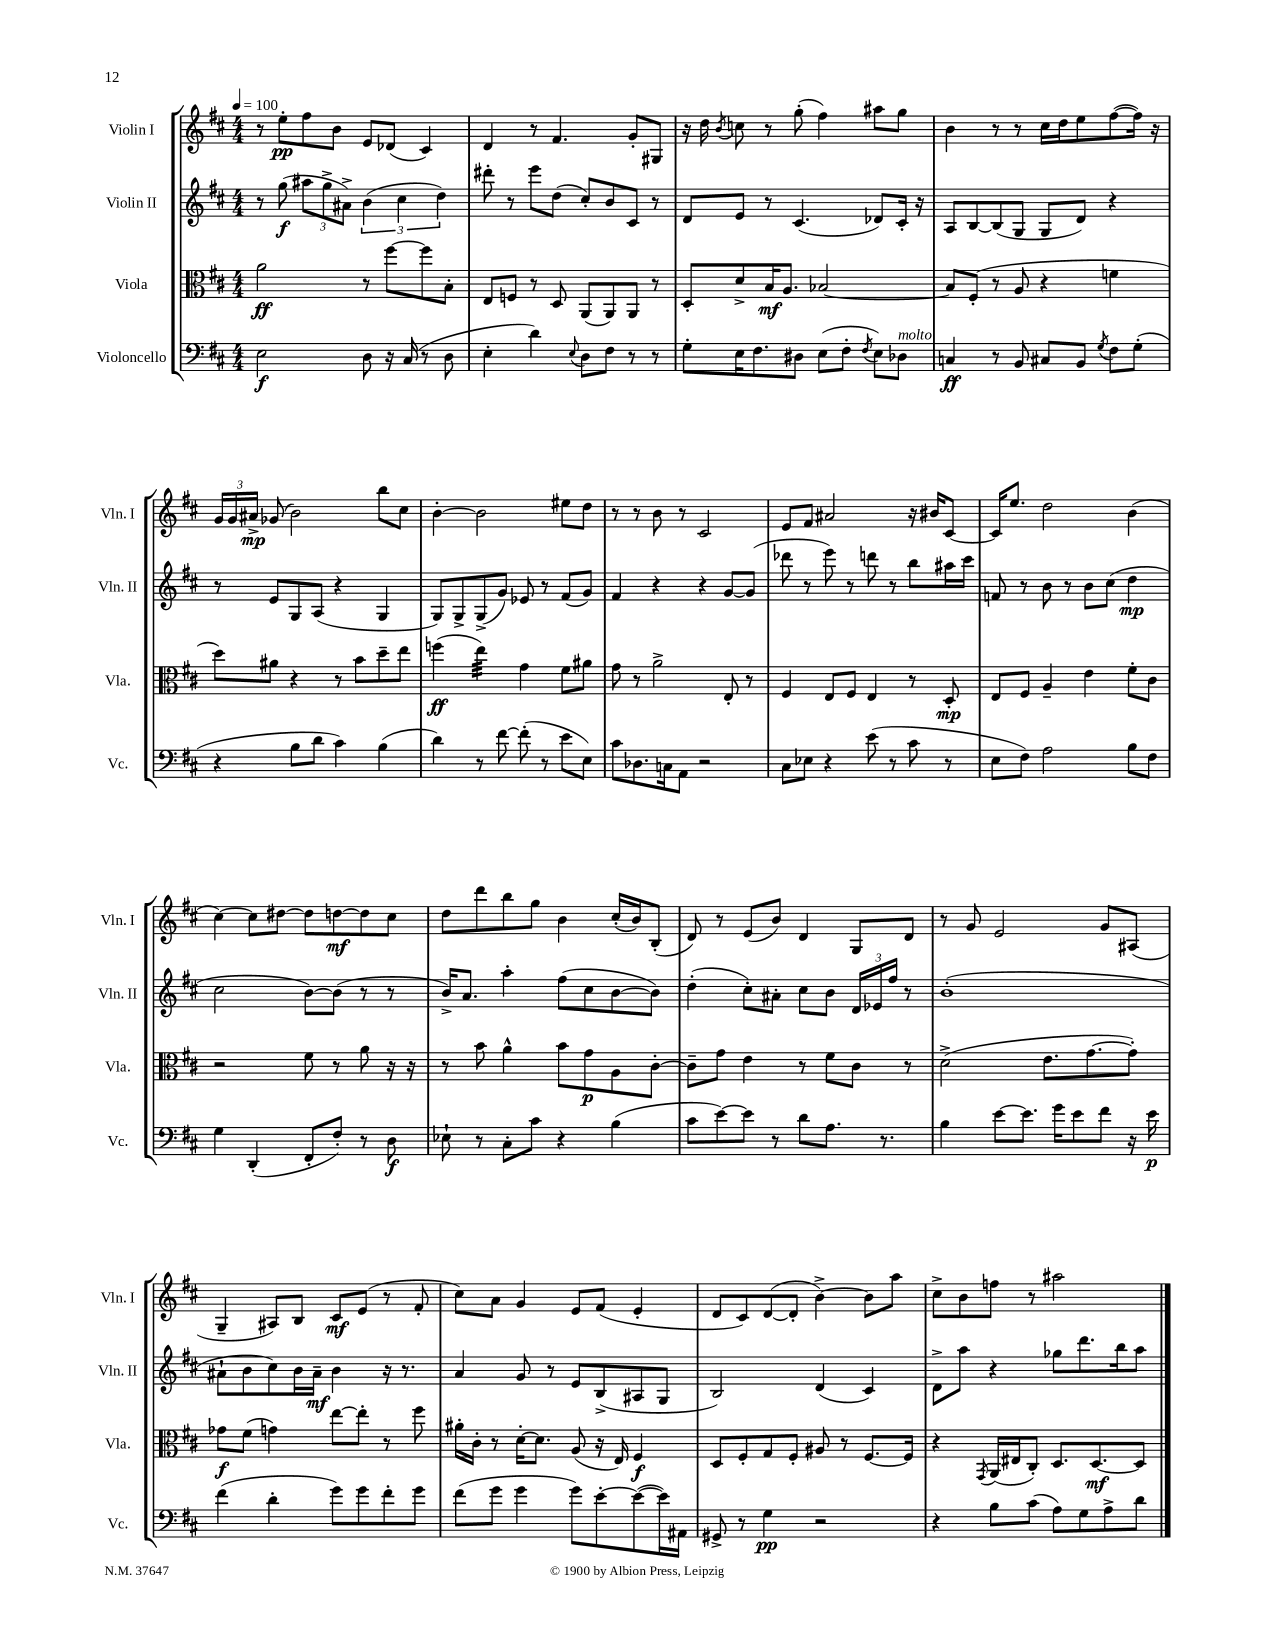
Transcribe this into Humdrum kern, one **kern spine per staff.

**kern	**kern	**kern	**kern
*staff4	*staff3	*staff2	*staff1
*clefF4	*clefC3	*clefG2	*clefG2
*k[f#c#]	*k[f#c#]	*k[f#c#]	*k[f#c#]
*M4/4	*M4/4	*M4/4	*M4/4
*MM100	*MM100	*MM100	*MM100
2E\	2a\	8r	8r
.	.	(8gg\	8ee'\L
.	.	12aa#\L	8ff#\
.	.	12gg^\	.
.	.	.	8b\J
.	.	12a#^\J)	.
8D\	8r	(6b\	8e/L
16r	[8ff#\L	.	(8d-/J
.	.	6cc#\	.
(16C#/	.	.	.
8r	8ff#\]	.	4c#/)
.	.	6dd\)	.
8D\	8B'\J	.	.
=	=	=	=
4E'\	8E/L	8ddd#'\	4d/
.	8F/J	8r	.
4d\)	8r	8eee\L	8r
.	8D/	(8dd\J	4.f#/
8qqE/	.	.	.
8D\L	(8AA/L	8cc#'/L)	.
8F#\J	8AA/)	8b/	.
8r	8AA/J	8c#/J	8g'/L
8r	8r	8r	8G#/J
=	=	=	=
8G'\L	8D'/L	8d/L	16r
.	.	.	16dd\
.	.	.	8qb/
16E\K	8d^/	8e/J	8cc\
8.F#\	.	.	.
.	16B/K	8r	8r
.	8.A/J	.	.
8D#\J	.	(4.c#/	(8gg'\
(8E\L	[2B-/	.	4ff#\)
8F#'\J	.	.	.
8qF#/	.	.	.
8E\L)	.	8d-/L)	8aa#\L
8D-\J	.	16c#'/Jk	8gg\J
.	.	16r	.
=	=	=	=
4C/	8B-/]L	8A/L	4b\
.	(8F#'/J	[8B/	.
8r	8r	(8B/]	8r
8BB/	8A/	8G/J	8r
8C#/L	4r	8G/L	16cc#\LL
.	.	.	16dd\J
8BB/J	.	8d/J)	8ee\
8qG/	.	.	.
8F#\L	4f\	4r	([8ff#\
(8G'\J	.	.	16ff#\]Jk)
.	.	.	16r
=	=	=	=
4r	8dd\L)	8r	24g/LL
.	.	.	24g/
.	.	.	24a#^/JJ
.	8a#\J	8e/L	(8g-/
8B\L	4r	8G/	2b\)
8d\J	.	(8A/J	.
4c#\)	8r	4r	.
.	8b\L	.	.
(4B\	8dd~\	4G/	8bb\L
.	8ee\J	.	8cc#\J
=	=	=	=
4d\)	(4ff\	8G/L)	[4b'\
.	.	8G^/	.
8r	4ee\)	(8G^/	2b\]
[8f#\	.	8g/J)	.
(8f#'\]	4g\	8e-/	.
8r	.	8r	.
8e\L	8f#\L	(8f#/L	8ee#\L
8E\J)	8a#\J	8g/J)	8dd\J
=	=	=	=
8c#\L	8g\	4f#/	8r
8.D-\	8r	.	8r
.	2a^\	4r	8b\
16C\k	.	.	.
8AA\J	.	.	8r
2r	.	4r	2c#/
.	8E'/	[8g/L	.
.	8r	(8g/]J	.
=	=	=	=
8C#\L	4F#/	8ddd-\	8e/L
8E-\J	.	8r	8f#/J
4r	8E/L	8eee\)	2a#/
.	8F#/J	8r	.
(8e\	4E/	8ddd\	.
8r	.	8r	.
8c#\	8r	8bb\L	16r
.	.	.	16b#/LK
8r	8D'/	16aa#\L	[8c#/J
.	.	16ccc#\JJ	.
=	=	=	=
8E\L	8E/L	8f/	16c#/]LK
.	.	.	8.ee/J
8F#\J)	8F#/J	8r	.
2A\	4A~/	8b\	2dd\
.	.	8r	.
.	4e\	8b\L	.
.	.	(8cc#\J	.
8B\L	8f#'\L	4dd\	(4b\
8F#\J	8c#\J	.	.
=	=	=	=
4G\	2r	2cc#\	[4cc#\)
(4DD'/	.	.	8cc#\]L
.	.	.	[8dd#\J
8FF#'/L	8f#\	[8b\L)	8dd#\]L
8F#'/J)	8r	(8b\]J	[8dd\
8r	8a\	8r	8dd\]
8D\	16r	8r	8cc#\J
.	16r	.	.
=	=	=	=
8E-`\	8r	16b^/LK)	8dd\L
.	.	8.a/J	.
8r	8b\	.	8ddd\
8C#'\L	4a^^\	4aa'\	8bb\
8c#\J	.	.	8gg\J
4r	8b\L	(8ff#\L	4b\
.	8g\	8cc#\	.
(4B\	8A\	[8b\	(16cc#'/LL
.	.	.	16b/J)
.	[8c#'\J	8b\]J)	(8B'/J
=	=	=	=
8c#\L	8c#~\]L	(4dd'\	8d/)
[8e\)	8g\J	.	8r
8e\]J	4e\	8cc#'\L)	(8e/L
8r	.	8a#'\J	8b/J)
8d\L	8r	8cc#\L	4d/
8.A\J	8f#\L	8b\J	.
.	8c#\J	24d/LL	8G/L
.	.	24e-/	.
8.r	.	.	.
.	.	24ff#/JJ	.
.	8r	8r	8d/J
=	=	=	=
4B\	(2d^\	(1b'	8r
.	.	.	8g/
[8e\L	.	.	2e/
8.e\]J	.	.	.
.	8.e\L	.	.
16g\LK	.	.	.
8e\	.	.	.
.	[8.g\	.	.
8f#\J	.	.	8g/L
16r	8g'\]J)	.	(8A#/J
16e\	.	.	.
=	=	=	=
(4f#\	8g-\L	8a#`\L	4G~/
.	(8f#\J	8b\	.
4d'\	4g\)	8cc#\)	8A#/L)
.	.	16b\L	8B/J
.	.	16a#~\JJ	.
8g\L)	[8ee\L	4b\	8c#/L
8g\	8ee'\]J	.	(8e/J
8f#'\	8r	16r	8r
.	.	8.r	.
8g\J	8ff#\	.	8f#'/
=	=	=	=
(8f#\L	16a#'\LL	4a/	8cc#\L)
.	16c#'\JJ	.	.
8g\J	8r	.	8a\J
4g\	[16d'\LK	8g/	4g/
.	8.d\]J	.	.
.	.	8r	.
8g\L)	(8A/	8e/L	8e/L
[8e'\	16r	(8B^/	(8f#/J
.	16E/)	.	.
(8e\_	4F#/	8A#/	4e'/
16e\]L)	.	8G/J	.
16AA#\JJ	.	.	.
=	=	=	=
8GG#^/	8D/L	2B/)	8d/L
8r	8F#'/	.	8c#/)
4G\	8G/	.	([8d/
.	8F#'/J	.	8d'/]J
2r	8A#/	(4d/	[4b^\)
.	8r	.	.
.	[8.F#/L	4c#/)	8b\]L
.	.	.	8aa\J
.	16F#/]Jk	.	.
=	=	=	=
4r	4r	8d^\L	8cc#^\L
.	.	8aa\J	8b\
.	8qGG/	.	.
8B\L	(16AA/LL	4r	8ff\J
.	16E#/J	.	.
(8c#\J	8C#'/J)	.	8r
8A\L)	8.D/L	8gg-\L	2aa#\
8G\	.	8.ddd\	.
.	[8.D/	.	.
8A^\	.	.	.
.	.	16bb\k	.
8d\J	8D/]J	8aa\J	.
==	==	==	==
*-	*-	*-	*-
